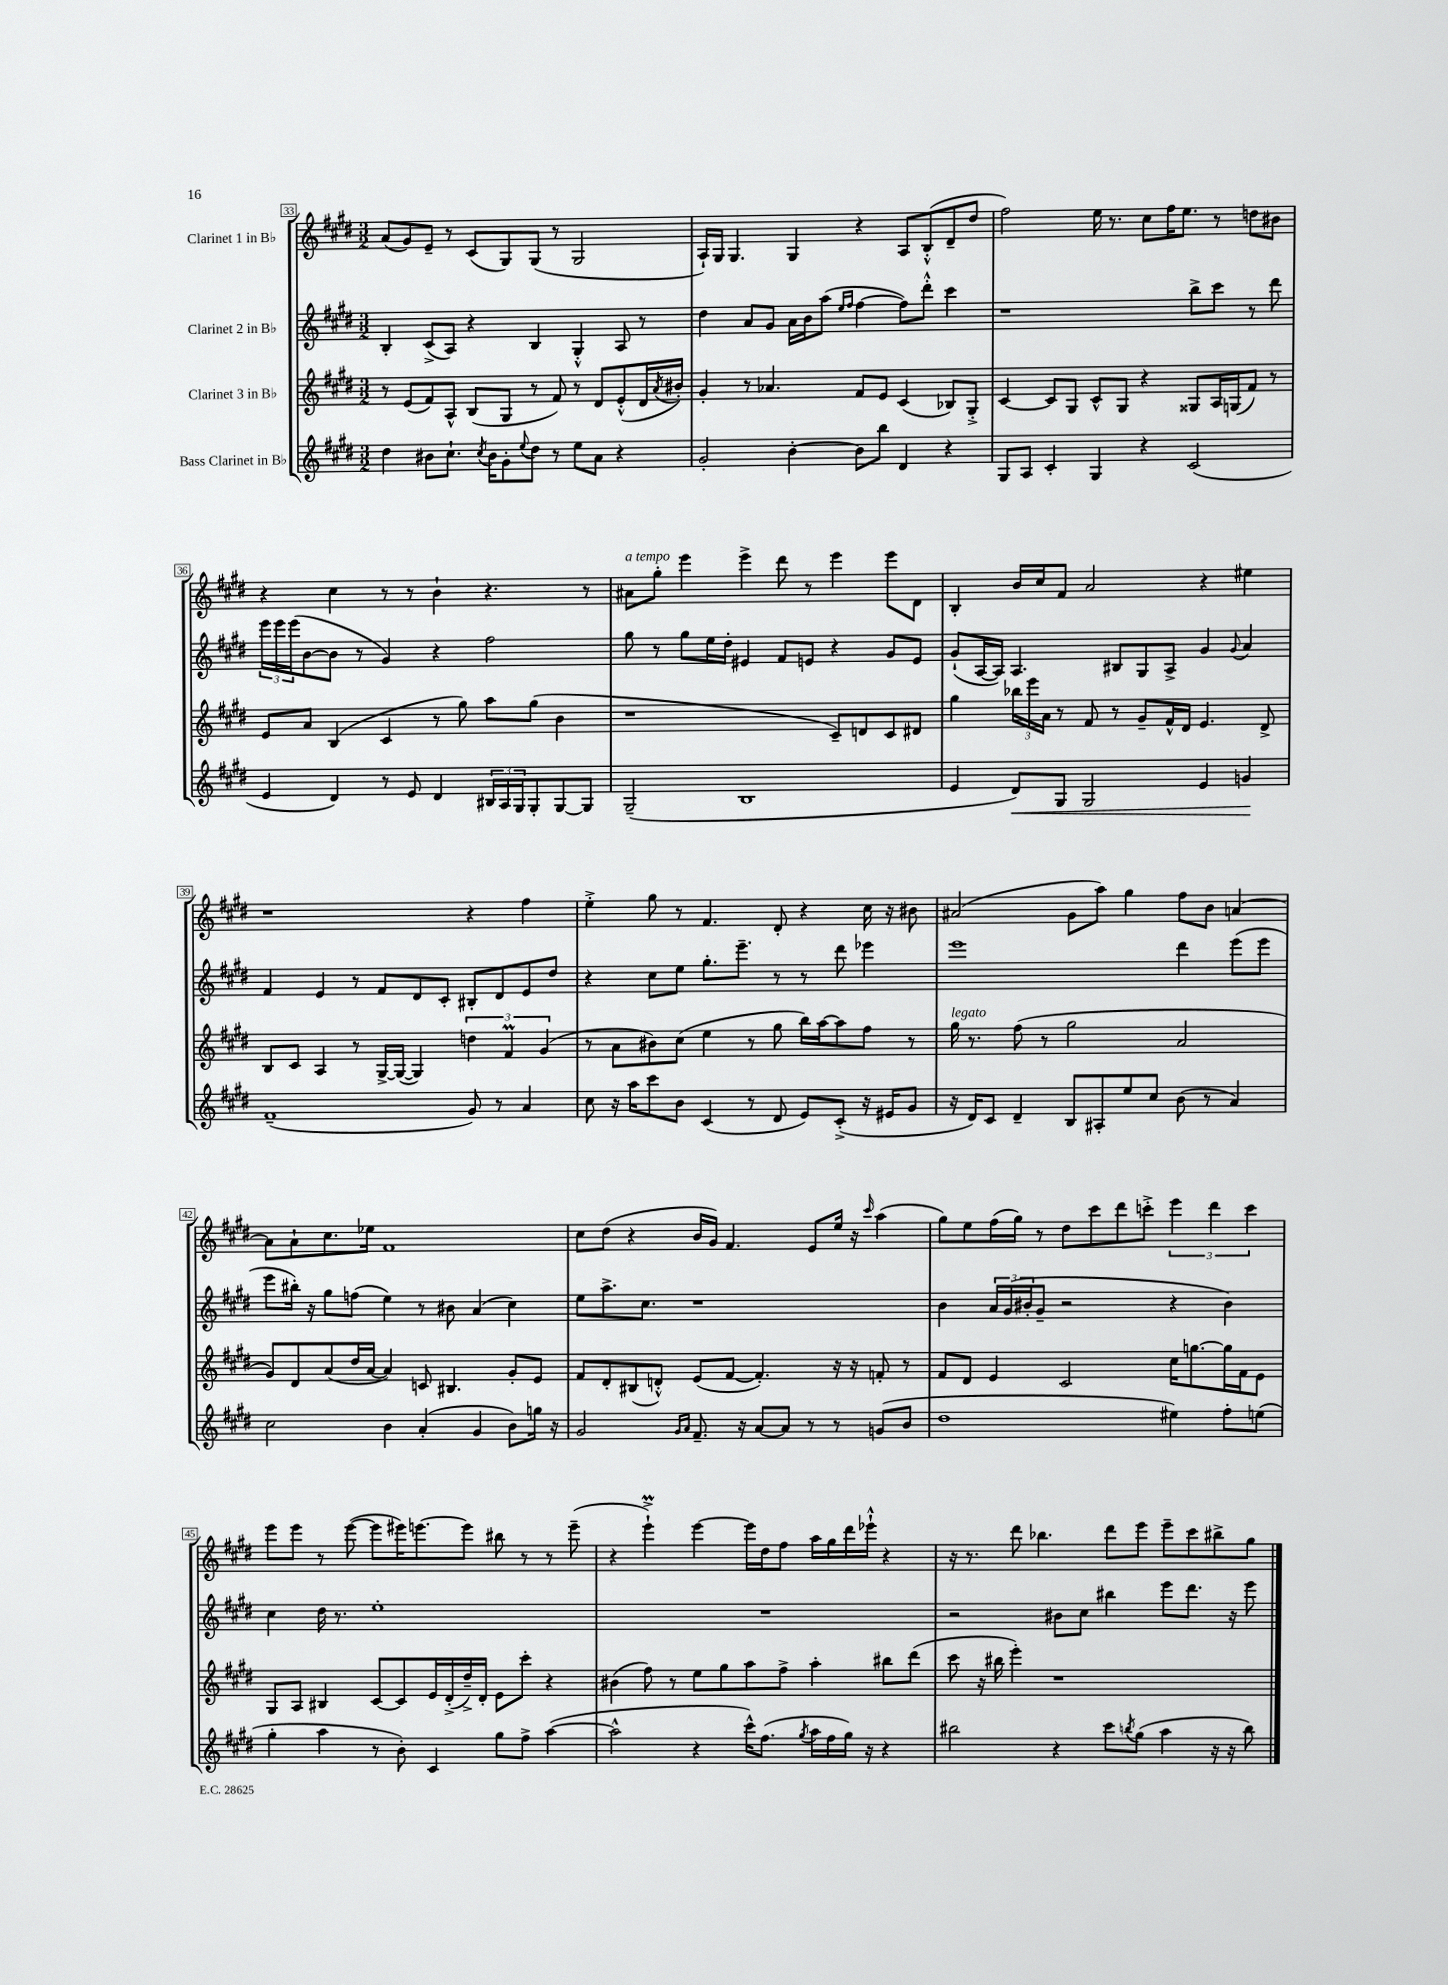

**kern	**kern	**kern	**kern
*staff4	*staff3	*staff2	*staff1
*clefG2	*clefG2	*clefG2	*clefG2
*k[f#c#g#d#]	*k[f#c#g#d#]	*k[f#c#g#d#]	*k[f#c#g#d#]
*M3/2	*M3/2	*M3/2	*M3/2
4dd#	8r	4B'	(8a
.	(8e	.	8g#)
8b#	8f#)	(8c#^	8e~
8.cc#`	8A^^	8A)	8r
.	(8B	4r	(8c#
8qcc#	.	.	.
16b#	.	.	.
8g#'	8G#	.	8G#)
8qqee	.	.	.
8dd#	8r	4B	(8G#
8r	8f#)	.	8r
8ee	8r	4G#'^^	2G#
8a	8d#	.	.
4r	(8e'^^	8A	.
.	16d#	8r	.
.	8qa	.	.
.	16b#')	.	.
=	=	=	=
2g#'	4g#'	4dd#	16A`)
.	.	.	16G#
.	.	.	4.G#
.	8r	8a	.
.	4.a-	8g#	.
[4b'	.	16a	4G#
.	.	16b	.
.	.	(8aa	.
.	.	16qqee	.
.	.	16qqff#	.
8b]	8f#	[4ff#	4r
8bb	8e	.	.
4d#	(4c#	8ff#])	8A
.	.	8ddd#'^^	(8B'^^
4r	8B-)	4ccc#	8d#~
.	8G#'^	.	8dd#
=	=	=	=
8G#	[4c#	1r	2ff#)
8A	.	.	.
4c#'	8c#]	.	.
.	8G#	.	.
4G#	8c#^^	.	16ee
.	.	.	8.r
.	8G#	.	.
4r	4r	.	8cc#
.	.	.	16ff#
.	.	.	8.ee
(2c#	8G##	8bb^	.
.	16A	8ccc#	8r
.	(16G	.	.
.	8f#)	8r	8dd
.	8r	8ddd#	8b#
=	=	=	=
4e	8e	24eee	4r
.	.	24eee	.
.	.	(24eee	.
.	8a	[8b	.
4d#)	(4B	8b]	4cc#
.	.	8r	.
8r	4c#	4g#)	8r
8e	.	.	8r
4d#	8r	4r	4b`
.	8gg#)	.	.
24B#	8aa	2ff#	4.r
24A	.	.	.
24G#	.	.	.
8G#'	(8gg#	.	.
[8G#	4b	.	.
8G#]	.	.	8r
=	=	=	=
(2G#~	1r	8gg#	8a#
.	.	8r	8gg#'
.	.	8gg#	4eee
.	.	16ee	.
.	.	16dd#'	.
1B	.	4e#	4eee^
.	.	8f#	8ddd#
.	.	8e	8r
.	8c#~)	4r	4eee
.	8d	.	.
.	8c#	8g#	8eee
.	8d#	8e	8d#
=	=	=	=
4e	4gg#	(8g#`	4B'
.	.	[16A	.
.	.	16A])	.
8d#)	24bb-	4.A	16b
.	24eee	.	.
.	.	.	16cc#
.	24a	.	.
8G#	8r	.	8f#
2G#	8f#	.	2a
.	8r	8B#	.
.	8g#~	8G#	.
.	16f#^^	8A^	.
.	16d#	.	.
4e	4.e	4g#	4r
.	.	8qqg#	.
4g	.	4a	4ee#
.	8d#^	.	.
=	=	=	=
(1f#~	8B	4f#	1r
.	8c#	.	.
.	4A	4e	.
.	8r	8r	.
.	[16G#^	8f#	.
.	(16G#_	.	.
.	4G#])	8d#	.
.	.	8c#'	.
8g#)	6dd	8B#'	4r
8r	.	8d#	.
.	6f#	.	.
4a	.	8e	4ff#
.	(6g#	.	.
.	.	8dd#	.
=	=	=	=
8cc#	8r	4r	4ee'^
16r	8a	.	.
16aa	.	.	.
8ccc#	8b#)	8cc#	8gg#
8b	(8cc#	8ee	8r
(4c#	4ee	8.gg#'	4.f#
.	.	8.eee~	.
8r	8r	.	.
8d#	8gg#	8r	8d#'
8e)	16bb)	8r	4r
.	[16aa	.	.
(8c#'^	8aa]	8ddd#	.
16r	8ff#	4eee-	16cc#
16e#	.	.	16r
8g#	8r	.	8b#
=	=	=	=
16r	16gg#	1eee	(2a#
16d#)	8.r	.	.
8c#	.	.	.
4d#~	(8ff#	.	.
.	8r	.	.
8B	2gg#	.	8g#
8A#'	.	.	8aa)
8ee	.	.	4gg#
8cc#	.	.	.
(8b	2a	4ddd#	8ff#
8r	.	.	8b
4a)	.	(8eee	[4a
.	.	8eee	.
=	=	=	=
2cc#	8g#)	8eee	8a]
.	8d#	16bb#')	8a`
.	.	16r	.
.	(8a	8gg#	8.cc#
.	16dd#	(8ff	.
.	[16a	.	16ee-
4b	4a])	4ee)	1f#
(4a'	8c	8r	.
.	4.B#	8b#	.
4g#	.	(4a	.
8b)	8g#'	4cc#)	.
16gg	8e	.	.
16r	.	.	.
=	=	=	=
2g#	8f#	8ee	8cc#
.	8d#'	8.aa^	(8dd#
.	(8B#	.	4r
.	.	8.cc#	.
.	8d'^^)	.	.
16qqg#	.	.	.
16qqa	.	.	.
8.f#~	(8e	1r	16b
.	.	.	16g#)
.	[8f#	.	4.f#
16r	.	.	.
[8a	4.f#'])	.	.
8a]	.	.	.
8r	.	.	8e
8r	16r	.	16ee
.	16r	.	16r
.	.	.	16qqccc#
(8g	8f'	.	(4aa
8b	8r	.	.
=	=	=	=
1dd#	8f#	4b	8gg#)
.	8d#	.	8ee
.	4e	24a	(16ff#
.	.	(24g#	.
.	.	.	16gg#)
.	.	24b#'	.
.	.	8g#~	8r
.	2c#	2r	8dd#
.	.	.	8ccc#
.	.	.	8ddd#
.	.	.	8ccc'^
4ee#)	16cc#	4r	6eee
.	[8.gg	.	.
.	.	.	6ddd#
8ff#'	16gg]	4b#)	.
.	16f#	.	.
.	.	.	6ccc
(8ee	8e	.	.
=	=	=	=
4gg#'	8G#	4cc#	8eee
.	8A	.	8eee
4aa	4B#	16dd#	8r
.	.	8.r	.
.	.	.	([8eee
8r	[8c#	1ee'	8eee]
8b')	8c#]	.	16eee#)
.	.	.	[8.eee
4c#	16e	.	.
.	(16d#'^	.	.
.	16dd#~^)	.	8eee]
.	16d#'	.	.
8gg#	8e	.	8bb#
8ff#^	8ccc#'	.	8r
([4aa	4r	.	8r
.	.	.	(8eee~
=	=	=	=
2aa^^]	(4b#	1.r	4r
.	8ff#)	.	4eee`^)
.	8r	.	.
4r	8ee	.	[4eee
.	8gg#	.	.
16ccc#^^)	8aa	.	16eee]
(8.ff#	.	.	16dd#
.	8ff#^	.	8ff#
8qgg#	.	.	.
16aa	4aa'	.	16aa
16ff#	.	.	16gg#
16gg#)	.	.	16ddd#
16r	.	.	16eee-`^^
4r	8bb#	.	4r
.	(8ddd#	.	.
=	=	=	=
2bb#	8ccc#	2r	16r
.	.	.	8.r
.	16r	.	.
.	16bb#	.	.
.	4eee')	.	8ddd#
.	.	.	4.bb-
4r	1r	8b#	.
.	.	8cc#	.
8ccc#	.	4bb#	8ddd#
8qbb	.	.	.
(8gg#	.	.	8eee
4aa	.	8eee	8eee~
.	.	8.ddd#	8ccc#
16r	.	.	8bb#^
16r	.	16r	.
8bb)	.	8eee	8gg#
==	==	==	==
*-	*-	*-	*-
